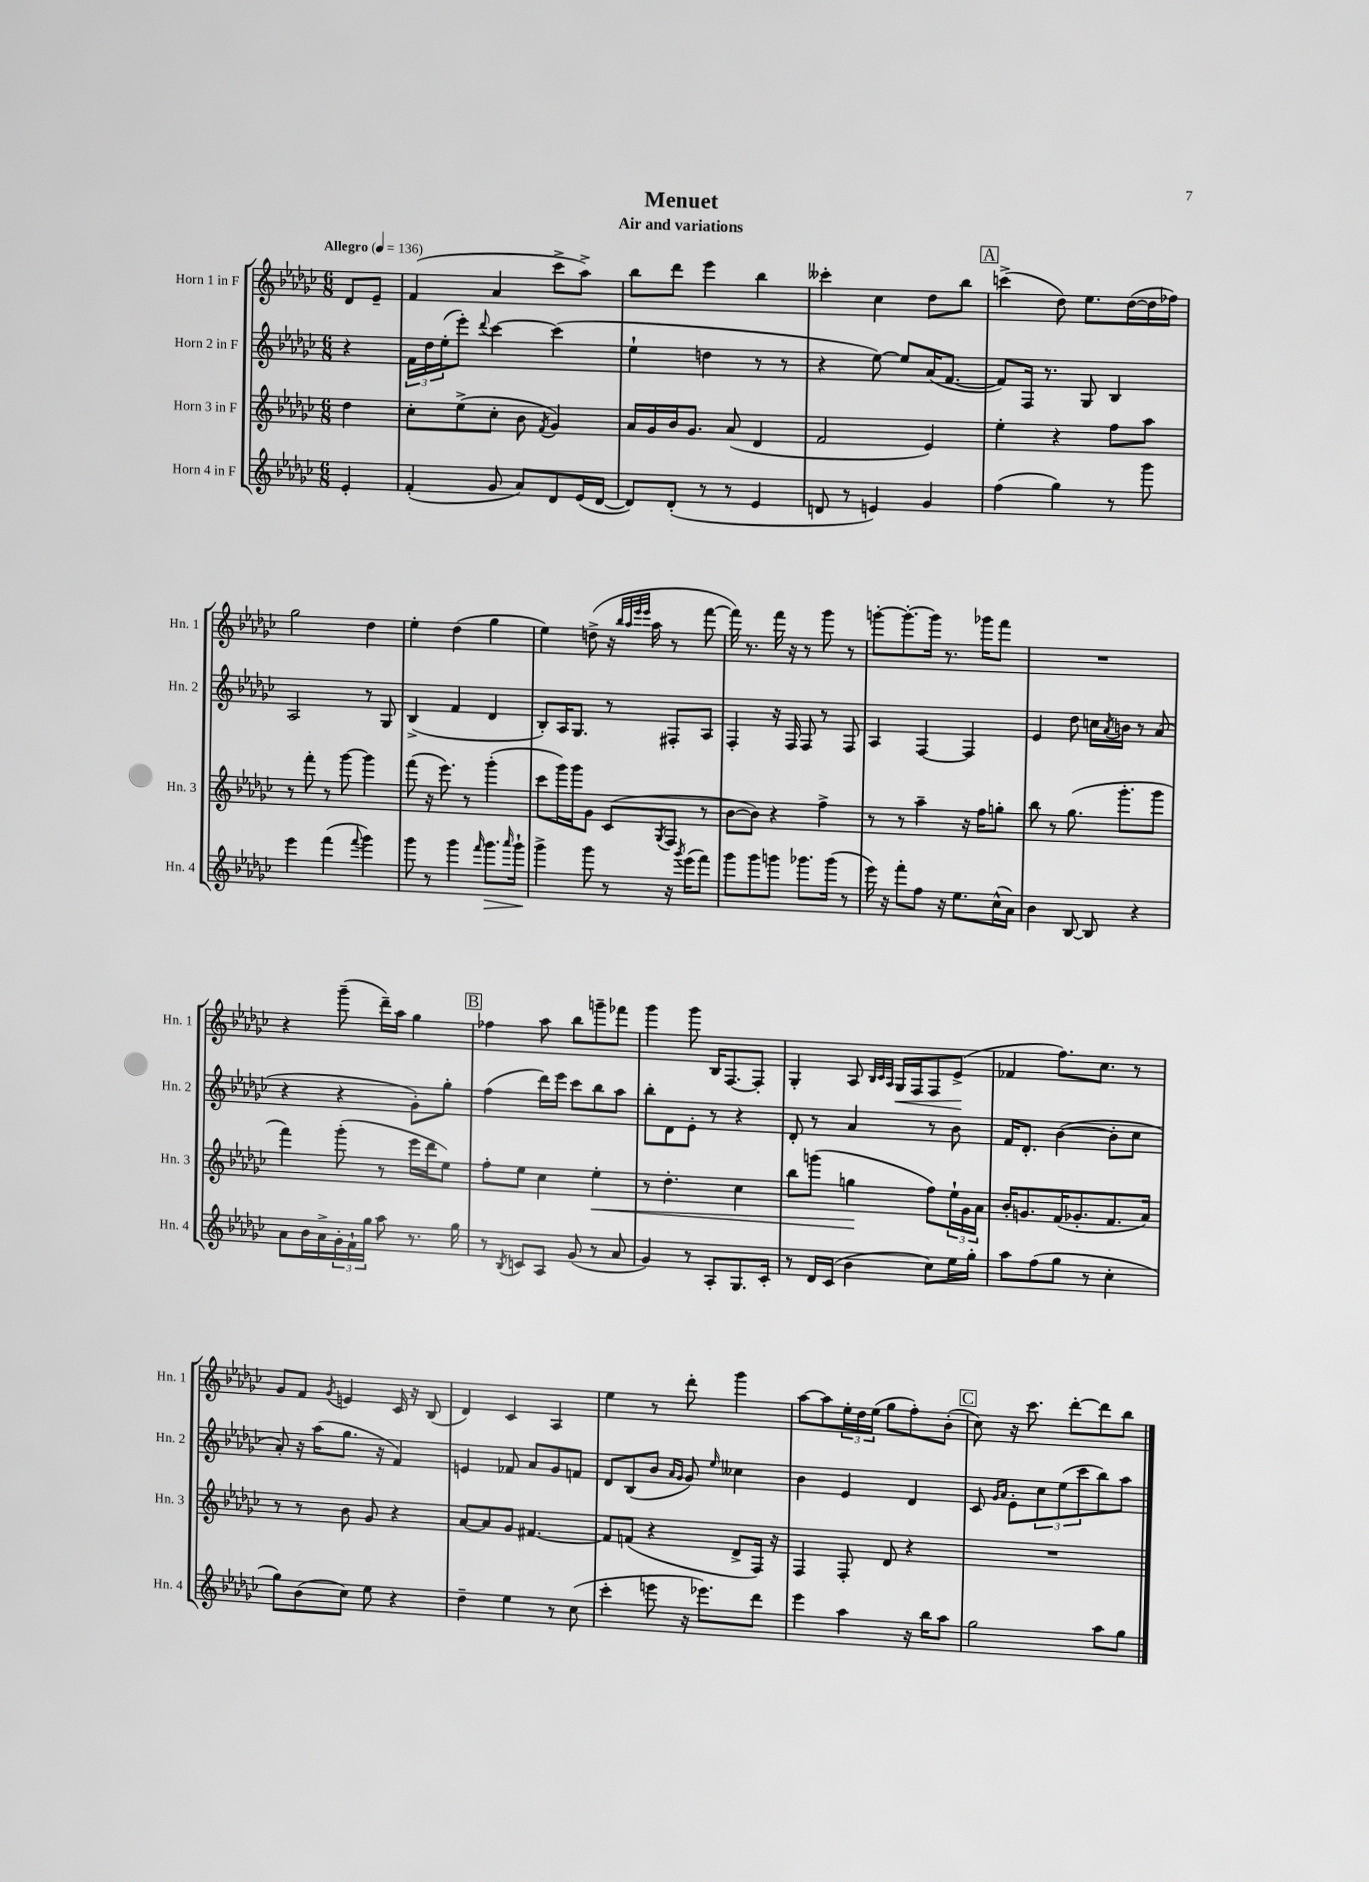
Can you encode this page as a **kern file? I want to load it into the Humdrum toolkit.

**kern	**kern	**kern	**kern
*staff4	*staff3	*staff2	*staff1
*clefG2	*clefG2	*clefG2	*clefG2
*k[b-e-a-d-g-c-]	*k[b-e-a-d-g-c-]	*k[b-e-a-d-g-c-]	*k[b-e-a-d-g-c-]
*M6/8	*M6/8	*M6/8	*M6/8
*MM136	*MM136	*MM136	*MM136
4e-'	4dd-	4r	8d-
.	.	.	8e-~
=	=	=	=
(4f'	8cc-'	24f	(4f
.	.	24dd-	.
.	.	(24ee-'	.
.	(8ee-^	8eee-')	.
.	.	8qqddd-	.
8g-	8cc-'	[4ccc-	4a-
8a-)	8b-	.	.
.	8qf	.	.
8d-	4g-)	(4ccc-]	8ccc-^
(16e-	.	.	8aa-^)
[16d-	.	.	.
=	=	=	=
8d-])	16a-	4ee-`	8bb-
.	16g-	.	.
(8d-'	16b-	.	8ddd-
.	8.g-	.	.
8r	.	4dd	4eee-
8r	(8a-	.	.
4e-	4d-	8r	4bb-
.	.	8r	.
=	=	=	=
8d	2f	4r	4ccc--'
8r	.	.	.
4e)	.	[8ee-)	4cc-
.	.	8ee-]	.
4g-	4e-)	(16a-	8dd-
.	.	[8.f	.
.	.	.	8bb-
=	=	=	=
(4ff	4ee-'	8f])	(4ccc^
.	.	16F	.
.	.	8.r	.
4gg-)	4r	.	8dd-)
.	.	8G-	8.ee-
8r	8ff	4B-	.
.	.	.	([16dd-
8ggg-	8aa-	.	16dd-]
.	.	.	16ff-)
=	=	=	=
4eee-	8r	2A-	2gg-
.	8fff'	.	.
(4fff	8r	.	.
.	[8ggg-	.	.
8qqfff	.	.	.
4ggg-)	4ggg-]	8r	4dd-
.	.	8G-	.
=	=	=	=
8ggg-	(8fff	(4B-^	4ee-'
8r	16r	.	.
.	8.eee-)	.	.
4ggg-	.	4f	(4dd-
.	8r	.	.
16qqfff	.	.	.
8.ggg-	(4ggg-'	4d-	4gg-
16qqaaa-	.	.	.
16ggg-`	.	.	.
=	=	=	=
4ggg-^	8ccc-	8B-')	4ee-)
.	16ggg-)	16A-	.
.	16ggg-	8.G-	.
8ggg-	8g-	.	(8dd^
8r	(8c-	8r	16r
.	.	.	32qqbb-
.	.	.	32qqaa-
.	.	.	32qqeee-
.	.	.	32qqeee-
.	.	.	16aa-
.	8qG-	.	.
16r	8F	8F#'	8r
8qggg-	.	.	.
(16eee-	.	.	.
8fff)	8r	8A-	[8fff
=	=	=	=
8ggg-	[8b-	4F'	16fff])
.	.	.	8.r
8ggg-	8b-])	.	.
8ggg	4r	16r	16fff
.	.	16F	16r
8.ggg-	.	8F	8r
.	4ff^	8r	8ggg-
(16ggg-	.	.	.
8r	.	8F	8r
=	=	=	=
16eee-)	8r	4A-	[8ggg'
16r	.	.	.
8fff'	8r	.	8.ggg'_
8ff	4aa-~	[4F	.
.	.	.	16ggg]
16r	.	.	8.r
8.ee-	.	.	.
.	16r	4F]	.
.	16ff	.	16ggg-
(16cc-^^	8gg'	.	8fff
16a-)	.	.	.
=	=	=	=
4b-	8bb-	4e-	2.r
.	8r	.	.
[8B-	(8.gg-	8dd-	.
8B-]	.	16cc	.
.	.	8qa-	.
.	8.ggg-'	16b	.
4r	.	8r	.
.	8ggg-	(8a-	.
=	=	=	=
8a-	4fff)	4r	4r
16b-	.	.	.
16a-^	.	.	.
24g-'	(8ggg-'	4r	(8ggg-~
24f`	.	.	.
24gg-	.	.	.
8aa-	8r	.	16ddd-~)
.	.	.	16aa-
8.r	16eee-	8g-')	4gg-
.	16ddd-	.	.
.	8ee-)	8gg-'	.
16gg-	.	.	.
=	=	=	=
8r	8ff'	(4ff	4ff-
8qB-	.	.	.
8c	8ee-	.	.
8A-	4cc-	16ddd-)	8aa-
.	.	16eee-	.
(8g-	.	8ccc-	8bb-
8r	4ee-'	8bb-	8ggg~
8a-	.	8aa-	8fff-
=	=	=	=
4g-)	8r	8bb-'	4ggg-
.	4.dd-'	8d-	.
8r	.	8e-'	8ggg-
8A-'	.	8r	16B-
.	.	.	[8.F
8.G-	4cc-	4r	.
.	.	.	8F']
16c-'	.	.	.
=	=	=	=
8r	8bb-	8d-'	4G-'
16d-	(8ggg	8r	.
(16c-	.	.	.
4b-	4gg	4a-	8A-
.	.	.	32qqB-
.	.	.	32qqc-
.	.	.	32qqA-
.	.	.	16G-
.	.	.	16F
8cc-)	8ff)	8r	8F
16ee-	24ee-`	8b-	(8e-^
.	24g-	.	.
16gg-'	.	.	.
.	24a-	.	.
=	=	=	=
8aa-	16b-'	16f	4f-
.	8.g	8.d-'	.
(8ff	.	.	.
8gg-	(16f	([4b-	8.ff)
.	8.g-'	.	.
8r	.	.	.
.	.	.	8.cc-
4cc-'	8.f	8b-']	.
.	.	8cc-	8r
.	16a-)	.	.
=	=	=	=
8gg-)	8r	8a-')	8g-
(8b-	8r	16r	8f
.	.	(16aa-	.
.	.	.	8qg-
8cc-)	8b-	8.gg-	4e
8ee-	8g-	.	.
.	.	16r	.
4r	4r	4f)	16c-
.	.	.	16r
.	.	.	(8B-
=	=	=	=
4dd-~	[8a-	4e	4d-)
.	8a-]	.	.
4ee-	8g-	8f-	4c-
.	[4.f#	8a-	.
8r	.	8g-	4A-
(8cc-	.	8f	.
=	=	=	=
4ccc-'	8f#]	8d-	4ee-
.	(8f	(8B-	.
8eee	4r	8b-	8r
.	.	16qqa-	.
.	.	16qqg-	.
16r	.	8g-)	8ddd-'
8.eee-)	.	.	.
.	.	16qqee-	.
.	8d-^	4cc--	4ggg-
8ddd-	16F)	.	.
.	16r	.	.
=	=	=	=
4eee-	4F	4b-	[8aa-
.	.	.	8aa-]
4aa-	8F'	4e-	24ee-'
.	.	.	24dd-
.	.	.	(24ee-
.	8d-	.	8gg-
16r	4r	4d-	8ff')
16bb-	.	.	.
8aa-	.	.	(8b-'
=	=	=	=
2gg-	2.r	8c-	8cc-)
.	.	16qqg-	.
.	.	16qqa-	.
.	.	8e-'	16r
.	.	.	8.ccc-
.	.	12cc-	.
.	.	(12ee-	.
.	.	.	[8ddd-'
.	.	12ccc-	.
8aa-	.	8bb-)	8ddd-]
8gg-	.	8aa-	8bb-
==	==	==	==
*-	*-	*-	*-
